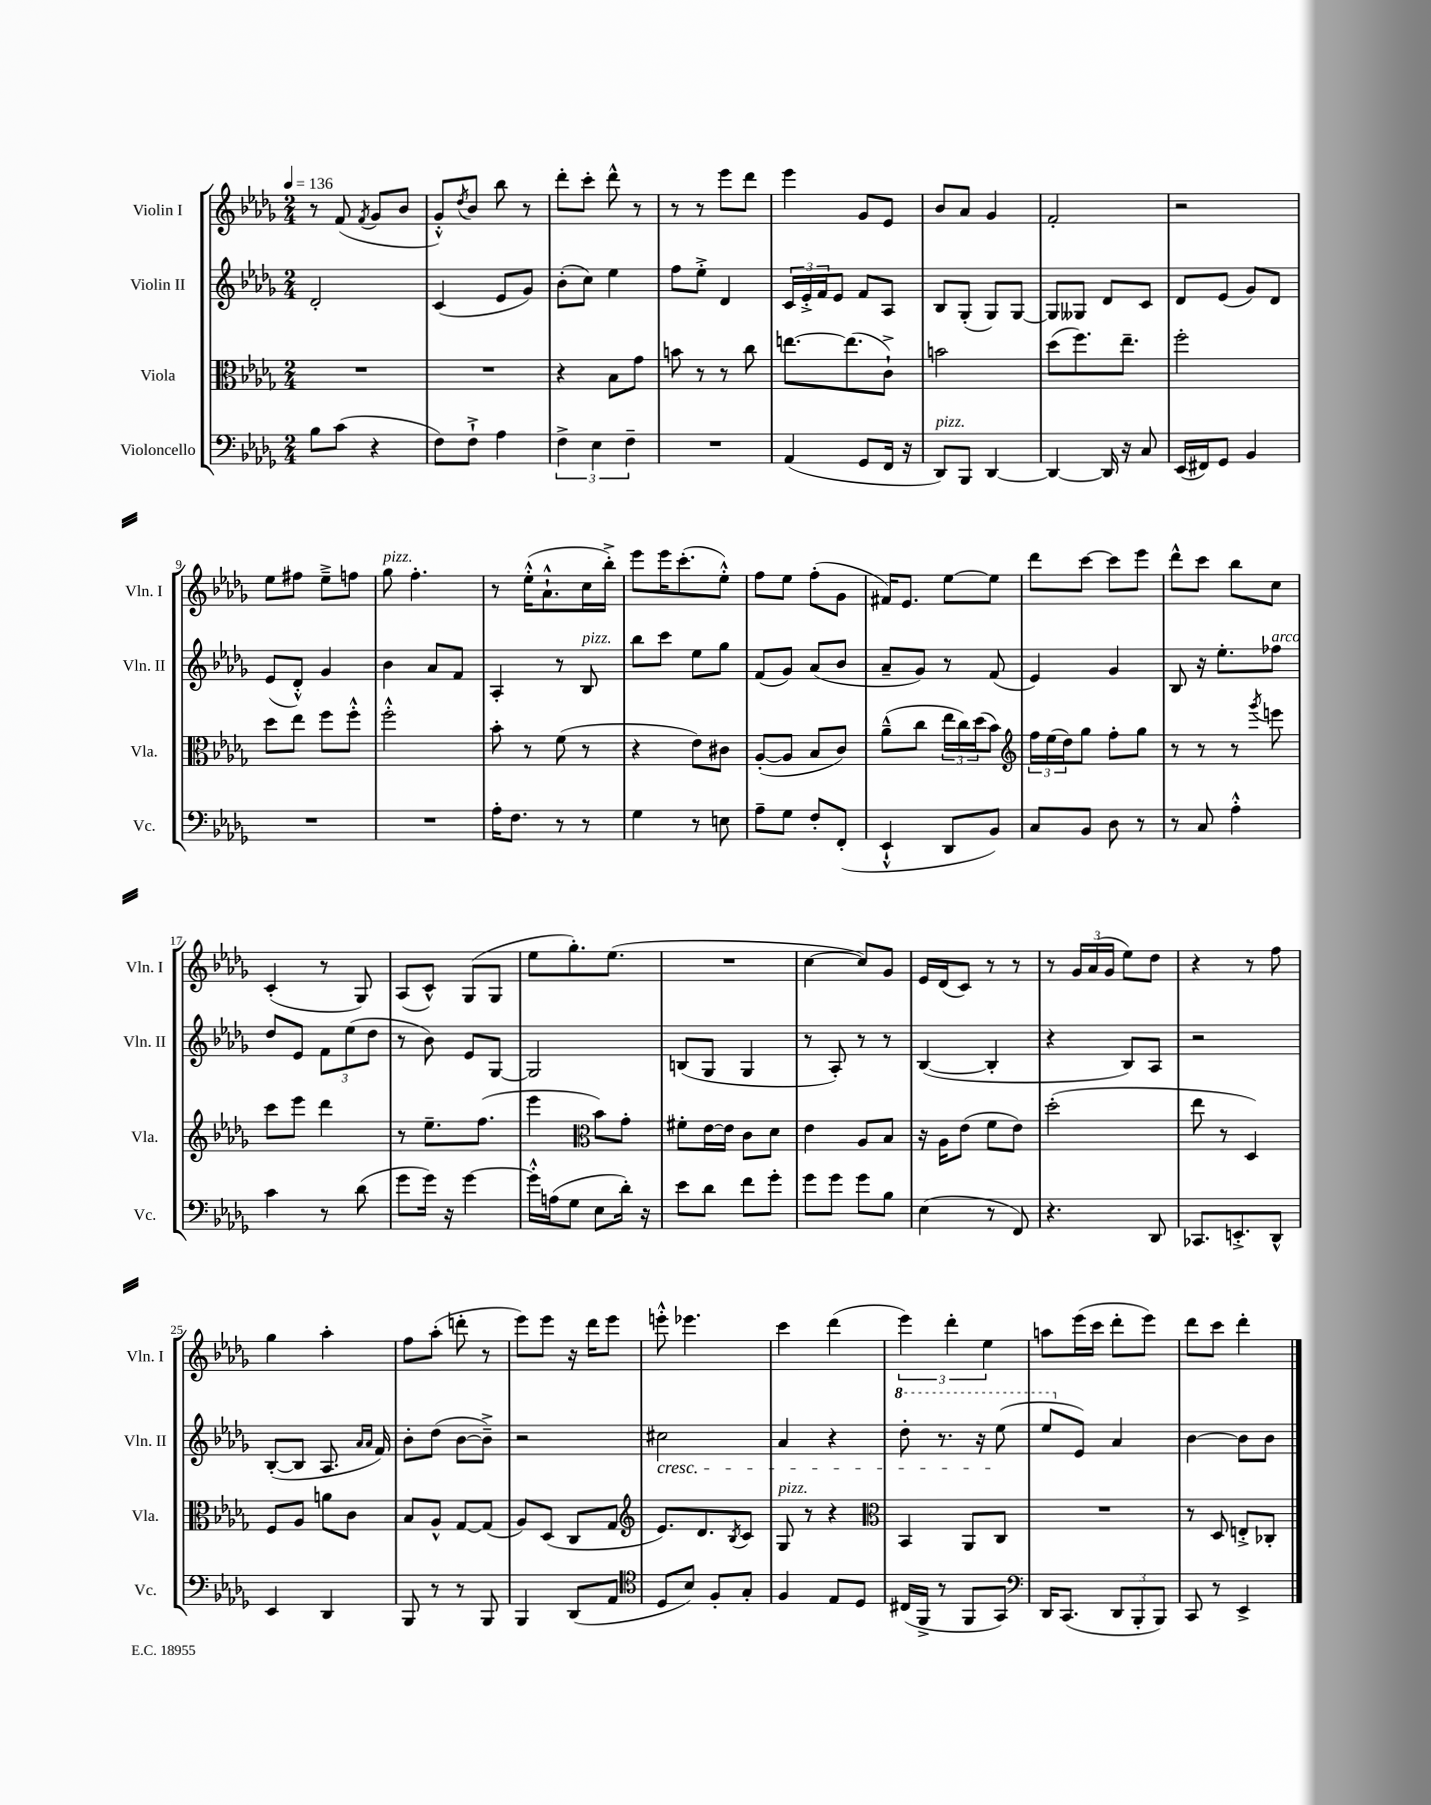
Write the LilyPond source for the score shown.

<<
\new StaffGroup <<
\new Staff = "s0" \with { instrumentName = "Violin I" shortInstrumentName = "Vln. I" } {
    \clef treble \key des \major \numericTimeSignature \time 2/4 \tempo 4 = 136
    r8 f'8( \acciaccatura { f'8 } ges'8 bes'8 |
    ges'8-.-^) \acciaccatura { des''8 } bes'8 bes''8 r8 |
    des'''8-. c'''8-. des'''8-^ r8 |
    r8 r8 ees'''8 des'''8 |
    ees'''4 ges'8 ees'8 |
    bes'8 aes'8 ges'4 |
    f'2-. |
    r2 |
    ees''8 fis''8 ees''8---> f''8 |
    ges''8^\markup { \italic "pizz." } f''4.-. |
    r8 ees''16-.-^( aes'8.-!-^ c''16 bes''16-.->) |
    ees'''8 ees'''16 c'''8.-.( ees''8-.-^) |
    f''8 ees''8 f''8-.( ges'8 |
    fis'16) ees'8. ees''8~ ees''8 |
    des'''8 c'''8~ c'''8 ees'''8 |
    des'''8-^ c'''8 bes''8 c''8 |
    c'4-.( r8 ges8) |
    aes8( c'8-^) ges8( ges8 |
    ees''8 ges''8.-.) ees''8.( |
    R2 |
    c''4~ c''8) ges'8 |
    ees'16 des'16( c'8) r8 r8 |
    r8 \tuplet 3/2 { ges'16 aes'16( ges'16 } ees''8) des''8 |
    r4 r8 f''8 |
    ges''4 aes''4-. |
    f''8 aes''8-.( d'''8-. r8 |
    ees'''8) ees'''8 r16 des'''16 ees'''8 |
    e'''8-.-^ ees'''4. |
    c'''4 des'''4( |
    \tuplet 3/2 { ees'''4) des'''4-. ees''4 } |
    a''8 ees'''16( c'''16 des'''8-. ees'''8) |
    des'''8 c'''8 des'''4-. \bar "|." |
}
\new Staff = "s1" \with { instrumentName = "Violin II" shortInstrumentName = "Vln. II" } {
    \clef treble \key des \major \numericTimeSignature \time 2/4
    des'2-. |
    c'4( ees'8 ges'8) |
    bes'8-.( c''8) ees''4 |
    f''8 ees''8-.-> des'4 |
    \tuplet 3/2 { c'16 ees'16-.-> f'16 } ees'8 f'8 aes8 |
    bes8 ges8-.( ges8) ges8~ |
    ges8 geses8 des'8 c'8 |
    des'8 ees'8( ges'8) des'8 |
    ees'8( des'8-.-^) ges'4 |
    bes'4 aes'8 f'8 |
    aes4-. r8 bes8^\markup { \italic "pizz." } |
    bes''8 c'''8 ees''8 ges''8 |
    f'8( ges'8) aes'8( bes'8 |
    aes'8-- ges'8) r8 f'8( |
    ees'4) ges'4 |
    bes8 r16 ees''8.-. fes''8^\markup { \italic "arco" } |
    des''8 ees'8 \tuplet 3/2 { f'8 ees''8( des''8 } |
    r8 bes'8) ees'8 ges8~ |
    ges2 |
    b8( ges8 ges4 |
    r8 aes8-.) r8 r8 |
    bes4~( bes4-. |
    r4 bes8) aes8 |
    r2 |
    bes8~-.( bes8 aes8. \grace { aes'16 aes'16 } f'16) |
    bes'8-. des''8( bes'8~ bes'8--->) |
    r2 |
    cis''2\cresc |
    aes'4 r4 |
    \ottava #1 des'''8-. r8. r16 ees'''8\!( |
    ees'''8 \ottava #0 ees'8) aes'4 |
    bes'4~ bes'8 bes'8 \bar "|." |
}
\new Staff = "s2" \with { instrumentName = "Viola" shortInstrumentName = "Vla." } {
    \clef alto \key des \major \numericTimeSignature \time 2/4
    R2 |
    R2 |
    r4 bes8 ges'8 |
    b'8 r8 r8 c''8 |
    e''8.~ e''8.( c'8-!->) |
    b'2 |
    des''8( f''8.) ees''8.-- |
    f''2-. |
    des''8 ees''8 f''8 f''8-.-^ |
    f''2-.-^ |
    bes'8-. r8 f'8( r8 |
    r4 ees'8) cis'8 |
    aes8~-.( aes8 bes8 c'8) |
    aes'8---^( c''8 \tuplet 3/2 { ees''16 c''16) des''16( } bes'8) |
    \clef treble \tuplet 3/2 { f''16 ees''16( des''16) } ges''8 f''8-. ges''8 |
    r8 r8 r8 \acciaccatura { ges'''8 } e'''8 |
    c'''8 ees'''8 des'''4 |
    r8 ees''8.-- f''8.( |
    ees'''4 \clef alto bes'8) ges'8-. |
    fis'8-. ees'16~ ees'16 c'8 des'8 |
    ees'4 aes8 bes8 |
    r16 aes16 ees'8( f'8 ees'8) |
    des''2-.( |
    ees''8 r8 des4) |
    f8 aes8 a'8 c'8 |
    bes8 aes8-^ ges8~ ges8( |
    aes8) des8( c8 ges8 |
    \clef treble ees'8.) des'8. \acciaccatura { bes8 } c'8 |
    ges8^\markup { \italic "pizz." } r8 r4 |
    \clef alto bes,4 aes,8 c8 |
    R2 |
    r8 des8 e8-.-> ces8-. \bar "|." |
}
\new Staff = "s3" \with { instrumentName = "Violoncello" shortInstrumentName = "Vc." } {
    \clef bass \key des \major \numericTimeSignature \time 2/4
    bes8 c'8( r4 |
    f8) f8-!-> aes4 |
    \tuplet 3/2 { f4-> ees4 f4-- } |
    R2 |
    aes,4( ges,8 f,16 r16 |
    des,8^\markup { \italic "pizz." }) bes,,8 des,4~ |
    des,4~ des,16 r16 c8 |
    ees,16( fis,16) ges,8 bes,4 |
    R2 |
    R2 |
    aes16-. f8. r8 r8 |
    ges4 r8 e8 |
    aes8-- ges8 f8-. f,8-.( |
    ees,4-!-^ des,8 bes,8) |
    c8 bes,8 des8 r8 |
    r8 c8 aes4-.-^ |
    c'4 r8 des'8( |
    ges'8 ges'16) r16 ges'4~ |
    ges'16-.-^ a16( ges8 ees8 des'16-.) r16 |
    ees'8 des'8 f'8 ges'8-. |
    ges'8 ges'8 ges'8 bes8 |
    ees4( r8 f,8) |
    r4. des,8 |
    ces,8. e,8.-.-> des,8-^ |
    ees,4 des,4 |
    bes,,8 r8 r8 bes,,8 |
    bes,,4 des,8( aes,8 |
    \clef tenor des8 bes8) f8-. ges8-. |
    f4 ees8 des8 |
    cis16( f,16-> r8 f,8 ges,8) |
    \clef bass des,16 c,8.( \tuplet 3/2 { des,8 bes,,8-. bes,,8) } |
    c,8 r8 ees,4-> \bar "|." |
}
>>
>>
